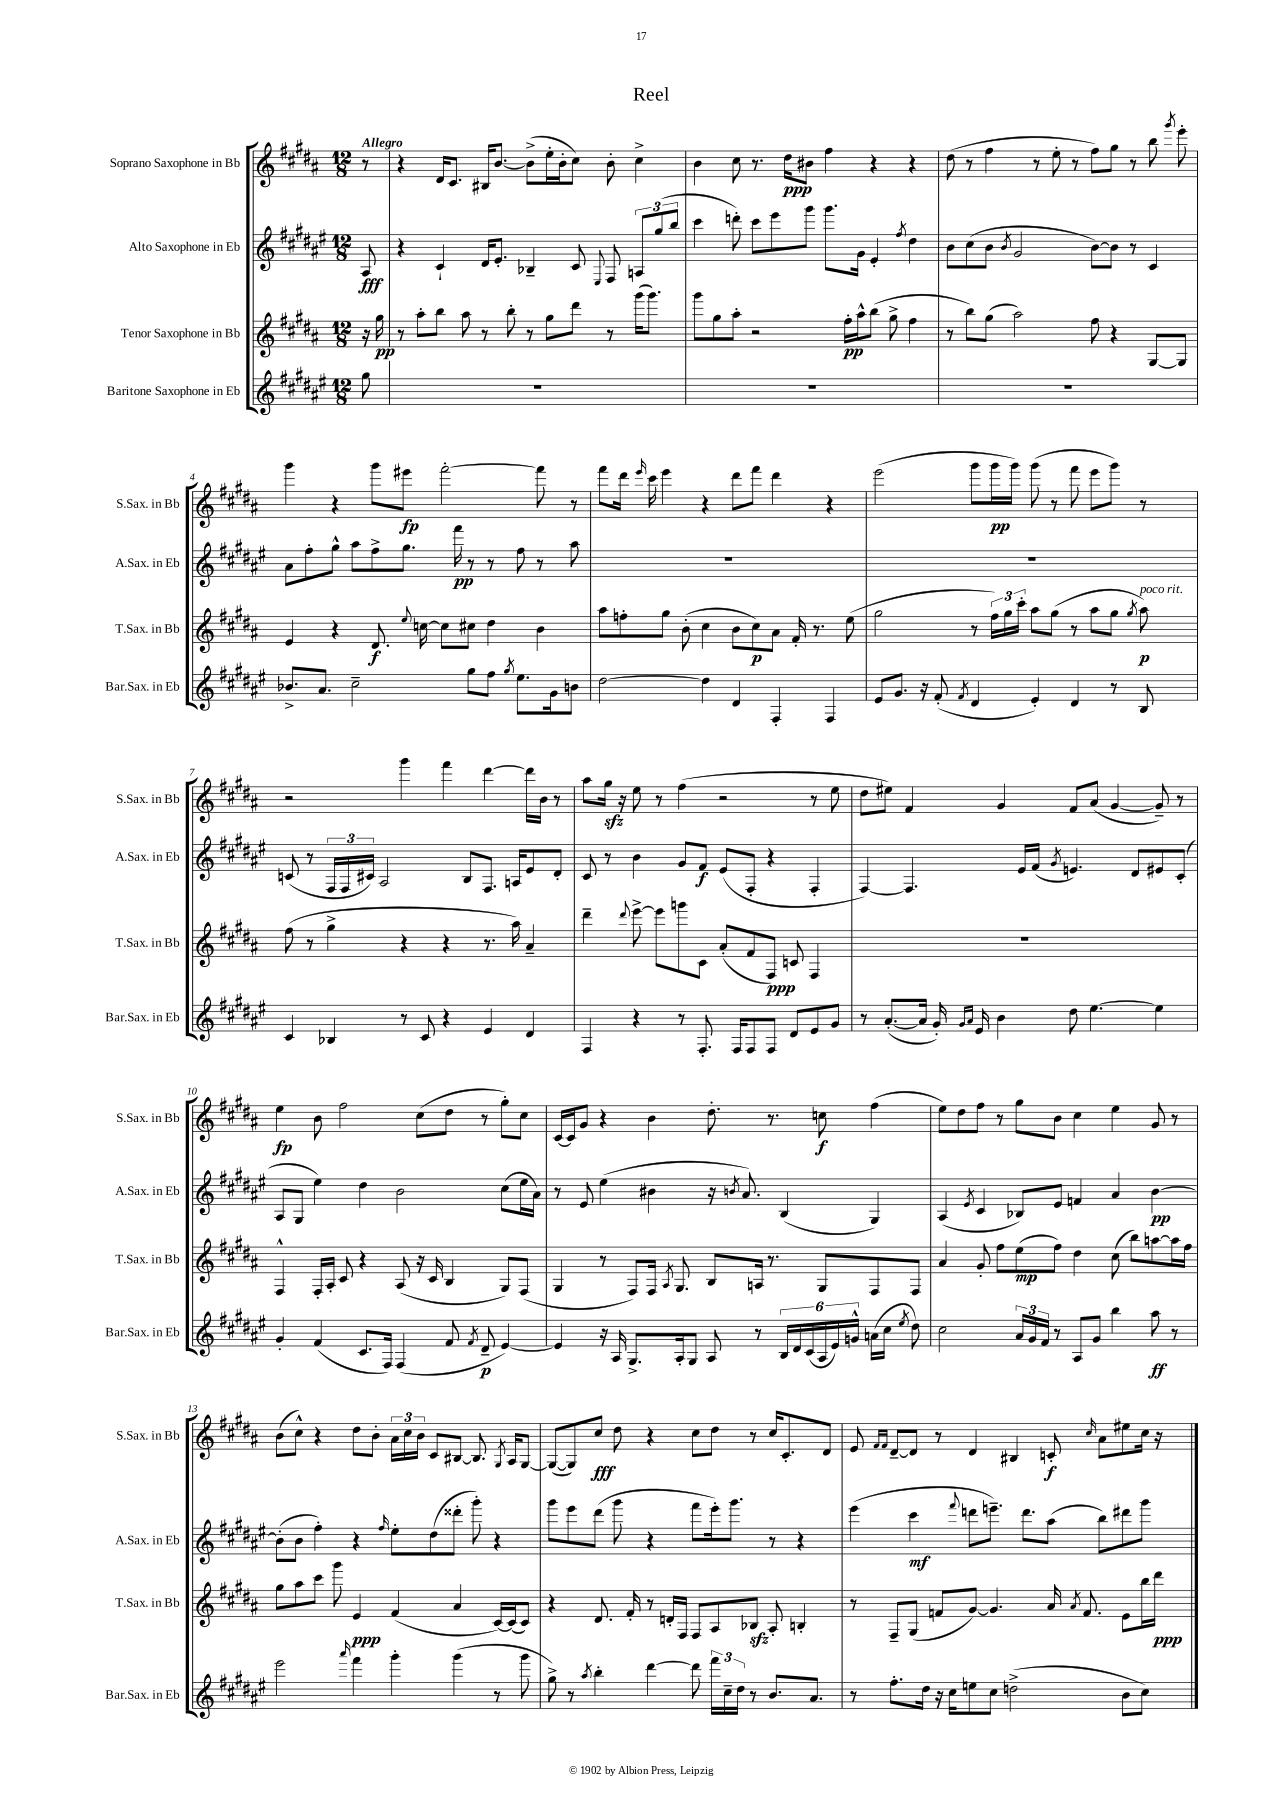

**kern	**dynam	**kern	**dynam	**kern	**dynam	**kern	**dynam
*part4	*part4	*part3	*part3	*part2	*part2	*part1	*part1
*staff4	*staff4	*staff3	*staff3	*staff2	*staff2	*staff1	*staff1
*I"Baritone Saxophone in Eb	*	*I"Tenor Saxophone in Bb	*	*I"Alto Saxophone in Eb	*	*I"Soprano Saxophone in Bb	*
*I'Bar.Sax. in Eb	*	*I'T.Sax. in Bb	*	*I'A.Sax. in Eb	*	*I'S.Sax. in Bb	*
*clefG2	*	*clefG2	*	*clefG2	*	*clefG2	*
*k[f#c#g#d#a#e#]	*	*k[f#c#g#d#a#]	*	*k[f#c#g#d#a#e#]	*	*k[f#c#g#d#a#]	*
*M12/8	*	*M12/8	*	*M12/8	*	*M12/8	*
=	=	=	=	=	=	=	=
!	!	!	!	!	!	!LO:TX:a:B:t=Allegro	!
8gg#\	.	16r	.	8A#/	fff	8r	.
.	.	16gg#\	pp	.	.	.	.
=1	=1	=1	=1	=1	=1	=1	=1
1.r	.	8r	.	4r	.	4r	.
.	.	8aa#'\L	.	.	.	.	.
.	.	8bb\J	.	4c#`/	.	16d#/KL	.
.	.	.	.	.	.	8.c#/J	.
.	.	8aa#\	.	.	.	.	.
.	.	8r	.	16d#/KL	.	16B#X/KL	.
.	.	.	.	8.e#'/J	.	[8.b/J	.
.	.	8bb'\	.	.	.	.	.
.	.	8r	.	4B-X~/	.	(8b^\L]	.
.	.	8gg#\L	.	.	.	16ee'\L	.
.	.	.	.	.	.	16b'\J	.
.	.	8ddd#\J	.	8c#/	.	8cc#\J)	.
.	.	.	.	8qqE#/	.	.	.
.	.	8r	.	8F#/	.	8b'\	.
.	.	(16ggg#\KL	.	12An/L	.	4cc#^\	.
.	.	8.ggg#\J)	.	.	.	.	.
.	.	.	.	(12gg#/	.	.	.
.	.	.	.	12bb/J	.	.	.
=2	=2	=2	=2	=2	=2	=2	=2
1.r	.	8ggg#\L	.	4ccc#\	.	4b\	.
.	.	8gg#\	.	.	.	.	.
.	.	8aa#'\J	.	8dddn'\)	.	8cc#\	.
.	.	2r	.	8ccc#\L	.	8.r	.
.	.	.	.	8eee#\	.	.	.
.	.	.	.	.	.	16dd#\KL	ppp
.	.	.	.	8ggg#\J	.	8b#X\J	.
.	.	.	.	8.ggg#\L	.	4ff#\	.
.	.	16ff#'\LL	pp	.	.	.	.
.	.	16aa#^^\J	.	16g#\Jk	.	.	.
.	.	(8bb\J	.	4e#'/	.	4r	.
.	.	8gg#^\	.	.	.	.	.
.	.	.	.	8qff#/	.	.	.
.	.	4ff#\	.	4dd#\	.	4r	.
=3	=3	=3	=3	=3	=3	=3	=3
1.r	.	8r	.	8b\L	.	(8dd#\	.
.	.	8bb\L)	.	(8cc#\	.	8r	.
.	.	(8gg#\J	.	8b\J	.	4ff#\	.
.	.	.	.	8qb/	.	.	.
.	.	2aa#\)	.	2g#/	.	.	.
.	.	.	.	.	.	8r	.
.	.	.	.	.	.	8ee'\	.
.	.	.	.	.	.	8r	.
.	.	8ff#\	.	[8b\L)	.	8ff#\L)	.
.	.	4r	.	8b\J]	.	8gg#\J	.
.	.	.	.	8r	.	8r	.
.	.	[8G#/L	.	4c#/	.	8bb\	.
.	.	.	.	.	.	8qggg#/	.
.	.	8G#/J]	.	.	.	8eee'\	.
!!LO:LB:g=z
=4	=4	=4	=4	=4	=4	=4	=4
8.b-X^/L	.	4e/	.	8a#\L	.	4ggg#\	.
.	.	.	.	8ff#'\	.	.	.
8.a#/J	.	.	.	.	.	.	.
.	.	4r	.	8gg#^^\J	.	4r	.
2cc#~\	.	.	.	8aa#\L	.	.	.
.	.	8.d#/	f	8ff#^\	.	8ggg#\L	.
.	.	.	.	8.gg#\J	.	8eee#X\J	fp
.	.	8qqee/	.	.	.	.	.
.	.	[16ccn\	.	.	.	.	.
.	.	8cc\L]	.	.	.	[2fff#'\	.
.	.	.	.	16fff#\	pp	.	.
8gg#\L	.	8cc#X\J	.	8r	.	.	.
8ff#\J	.	4dd#\	.	8r	.	.	.
8qgg#/	.	.	.	.	.	.	.
8.ee#\L	.	.	.	8ff#\	.	.	.
.	.	4b\	.	8r	.	8fff#\]	.
16g#\k	.	.	.	.	.	.	.
8bn\J	.	.	.	8aa#\	.	8r	.
=5	=5	=5	=5	=5	=5	=5	=5
[2dd#\	.	8aa#\L	.	1.r	.	8fff#\L	.
.	.	8ffn'\	.	.	.	16ddd#\Jk	.
.	.	.	.	.	.	16qqeee/	.
.	.	.	.	.	.	16ccc#\	.
.	.	8gg#\J	.	.	.	4eee\	.
.	.	(8b'\	.	.	.	.	.
4dd#\]	.	4cc#\	.	.	.	4r	.
4d#/	.	8b\L	.	.	.	8ddd#\L	.
.	.	8cc#\)	p	.	.	8fff#\J	.
4F#'/	.	8a#\J	.	.	.	4ddd#\	.
.	.	16f#'/	.	.	.	.	.
.	.	8.r	.	.	.	.	.
4F#/	.	.	.	.	.	4r	.
.	.	(8ee\	.	.	.	.	.
=6	=6	=6	=6	=6	=6	=6	=6
8e#/L	.	2gg#\	.	1.r	.	(2eee\	.
8.g#/J	.	.	.	.	.	.	.
16r	.	.	.	.	.	.	.
(8f#'/	.	.	.	.	.	.	.
8qf#/	.	.	.	.	.	.	.
4d#/	.	8r	.	.	.	8ggg#\L	.
.	.	24ff#\LL)	.	.	.	16ggg#\L	pp
.	.	24gg#\	.	.	.	.	.
.	.	.	.	.	.	16ggg#\JJ)	.
.	.	24ccc#'\JJ	.	.	.	.	.
4e#'/)	.	8aa#\L	.	.	.	(8ggg#\	.
.	.	(8gg#\J	.	.	.	8r	.
4d#/	.	8r	.	.	.	8fff#\	.
.	.	8aa#\L	.	.	.	8eee\L	.
8r	.	8gg#\J	.	.	.	8ggg#\J)	.
.	.	8qgg#/	.	.	.	.	.
!	!	!LO:TX:a:i:t=poco rit.	!	!	!	!	!
8B/	.	8aa#\)	p	.	.	8r	.
!!LO:LB:g=z
=7	=7	=7	=7	=7	=7	=7	=7
4c#/	.	(8ff#\	.	(8cn/	.	2r	.
.	.	8r	.	8r	.	.	.
4B-X/	.	4gg#^\	.	24F#/LL	.	.	.
.	.	.	.	24F#/	.	.	.
.	.	.	.	24c#X/JJ)	.	.	.
.	.	.	.	2A#/	.	.	.
8r	.	4r	.	.	.	4ggg#\	.
8c#/	.	.	.	.	.	.	.
4r	.	4r	.	.	.	4fff#\	.
.	.	.	.	8B/L	.	.	.
4e#/	.	8.r	.	8.F#/J	.	[4ddd#\	.
.	.	16aa#\)	.	16An/KL	.	.	.
4d#/	.	4a#~/	.	8e#/	.	16ddd#\LL]	.
.	.	.	.	.	.	16b\JJ	.
.	.	.	.	8d#'/J	.	8r	.
=8	=8	=8	=8	=8	=8	=8	=8
4F#/	.	4ddd#~\	.	8c#/	.	8aa#\L	.
.	.	.	.	8r	.	16gg#zz\Jk	.
.	.	.	.	.	.	16r	.
.	.	8qqddd#/	.	.	.	.	.
4r	.	[8eee^\	.	4b\	.	8ee\	.
.	.	8eee\L]	.	.	.	8r	.
8r	.	8gggn\	.	8g#/L	.	(4ff#\	.
8.F#'/	.	8c#\J	.	8f#/J	f	.	.
.	.	(8a#'/L	.	(8e#/L	.	2r	.
16F#/KL	.	.	.	.	.	.	.
8F#/	.	8f#/	.	8F#'/J	.	.	.
8F#/J	.	8F#/J)	ppp	4r	.	.	.
8d#/L	.	8cn/	.	.	.	.	.
8e#/	.	4F#/	.	4F#'/	.	8r	.
8g#/J	.	.	.	.	.	8ee\	.
=9	=9	=9	=9	=9	=9	=9	=9
8r	.	1.r	.	[4F#/)	.	8dd#\L	.
([8.a#'/L	.	.	.	.	.	8ee#X\J)	.
.	.	.	.	4.F#/]	.	4f#/	.
16a#/Jk]	.	.	.	.	.	.	.
16g#'/)	.	.	.	.	.	.	.
16qqg#/LL	.	.	.	.	.	.	.
16qqa#/JJ	.	.	.	.	.	.	.
16e#/	.	.	.	.	.	.	.
4b\	.	.	.	.	.	4g#/	.
.	.	.	.	16e#/LL	.	.	.
.	.	.	.	(16f#/JJ	.	.	.
.	.	.	.	8qg#/	.	.	.
8dd#\	.	.	.	4.en/)	.	8f#/L	.
[4.ee#\	.	.	.	.	.	(8a#/J	.
.	.	.	.	.	.	[4g#/	.
.	.	.	.	8d#/L	.	.	.
4ee#\]	.	.	.	8e#X/	.	8g#~/])	.
.	.	.	.	(8c#'/J	.	8r	.
!!LO:LB:g=z
=10	=10	=10	=10	=10	=10	=10	=10
4g#'/	.	4F#^^/	.	8A#/L	.	4ee\	fp
.	.	.	.	8G#/J	.	.	.
(4f#/	.	16F#'/LL	.	4ee#\)	.	8b\	.
.	.	16A#'/JJ	.	.	.	.	.
.	.	8c#/	.	.	.	2ff#\	.
8.c#/L	.	4r	.	4dd#\	.	.	.
16F#/Jk)	.	.	.	.	.	.	.
(4F#/	.	(8A#/	.	2b\	.	.	.
.	.	16r	.	.	.	(8cc#\L	.
.	.	16c#/	.	.	.	.	.
8f#/	.	4B/	.	.	.	8dd#\J	.
8qf#/	.	.	.	.	.	.	.
8d#~/	p	.	.	.	.	8r	.
[4e#/)	.	8G#/L)	.	(8cc#\L	.	8gg#'\L)	.
.	.	(8F#/J	.	16ee#\L	.	8cc#\J	.
.	.	.	.	16a#\JJ)	.	.	.
=11	=11	=11	=11	=11	=11	=11	=11
4e#/]	.	4G#/	.	8r	.	[16c#/LL	.
.	.	.	.	.	.	16c#/J]	.
.	.	.	.	8e#/	.	8g#/J	.
16r	.	8r	.	(4ee#\	.	4r	.
16A#/	.	.	.	.	.	.	.
8.G#^/L	.	8F#/L)	.	.	.	.	.
.	.	16F#/Jk	.	4b#X\	.	4b\	.
.	.	8qA#/	.	.	.	.	.
16A#'/k	.	8.G#/	.	.	.	.	.
8G#/J	.	.	.	.	.	.	.
8A#/	.	8B/L	.	16r	.	8.dd#'\	.
.	.	.	.	8qbn/	.	.	.
.	.	.	.	8.a#/)	.	.	.
8r	.	16An/Jk	.	.	.	.	.
.	.	8.r	.	.	.	8.r	.
24B/LL	.	.	.	(4B/	.	.	.
24d#/	.	.	.	.	.	.	.
(24c#/	.	.	.	.	.	.	.
24A#/	.	8G#/L	.	.	.	8ccn\	f
24e#/)	.	.	.	.	.	.	.
24gn^^/JJ	.	.	.	.	.	.	.
(16an\LL	.	8F#/	.	4G#/)	.	(4ff#\	.
16cc#\JJ	.	.	.	.	.	.	.
8qee#/	.	.	.	.	.	.	.
8dd#\)	.	8F#/J	.	.	.	.	.
=12	=12	=12	=12	=12	=12	=12	=12
2cc#\	.	4a#/	.	(4A#/	.	8ee\L)	.
.	.	.	.	.	.	8dd#\	.
.	.	.	.	8qe#/	.	.	.
.	.	8g#'/	.	4c#/	.	8ff#\J	.
.	.	8ff#\L	.	.	.	8r	.
24a#/LL	.	(8ee\	mp	8B-X/L)	.	8gg#\L	.
24g#/	.	.	.	.	.	.	.
24f#/JJ	.	.	.	.	.	.	.
8r	.	8ff#\J)	.	8e#/J	.	8b\J	.
8A#/L	.	4dd#\	.	4fn/	.	4cc#\	.
8g#/J	.	.	.	.	.	.	.
4bb\	.	(8cc#\	.	4a#/	.	4ee\	.
.	.	8bb\L)	.	.	.	.	.
8aa#\	ff	[8aan\	.	[4b\	pp	8g#/	.
8r	.	16aa\L]	.	.	.	8r	.
.	.	16ff#\JJ	.	.	.	.	.
!!LO:LB:g=z
=13	=13	=13	=13	=13	=13	=13	=13
2eee#\	.	8gg#\L	.	(8b'\L]	.	(8b\L	.
.	.	8aa#\	.	8b\J	.	8cc#^^\J)	.
.	.	8ccc#\J	.	4ff#'\)	.	4r	.
.	.	8ggg#\	.	.	.	.	.
16qqaaa#/	.	.	.	.	.	.	.
4fff#\	.	4e/	ppp	4r	.	8dd#\L	.
.	.	.	.	.	.	8b'\J	.
.	.	.	.	16qqff#/	.	.	.
4ggg#'\	.	(4f#/	.	8ee#'\L	.	24a#\LL	.
.	.	.	.	.	.	24cc#\	.
.	.	.	.	.	.	24b\JJ	.
.	.	.	.	(8dd#\	.	8c#/L	.
(4ggg#\	.	4a#/	.	8ddd##X'\J	.	[8B#X/J	.
.	.	.	.	8ggg#'\)	.	8.B#/]	.
8r	.	[16c#/LL)	.	4r	.	.	.
.	.	.	.	.	.	8qG#/	.
.	.	(16c#/J]	.	.	.	16A#/KL	.
8ggg#\	.	8c#/J)	.	.	.	[8G#/J	.
=14	=14	=14	=14	=14	=14	=14	=14
8gg#^\)	.	4r	.	8ggg#\L	.	(8G#/L_	.
8r	.	.	.	8eee#\	.	8G#/])	.
8qaa#/	.	.	.	.	.	.	.
4bb'\	.	8.d#/	.	(8ddd#\J	.	8cc#/J	fff
.	.	.	.	8ggg#\	.	8dd#\	.
.	.	16f#'/	.	.	.	.	.
[4ddd#\	.	8r	.	4r	.	4r	.
.	.	16dn'/LL	.	.	.	.	.
.	.	16F#/JJ	.	.	.	.	.
8ddd#\]	.	8F#/L	.	8fff#\L	.	8cc#\L	.
24fff#\LL	.	8A#/	.	16eee#'\k)	.	8dd#\J	.
24cc#~\	.	.	.	.	.	.	.
.	.	.	.	8.ggg#\J	.	.	.
24dd#\JJ	.	.	.	.	.	.	.
8r	.	8B-Xzz/J	.	.	.	8r	.
8.b/L	.	8A#'/	.	8r	.	16cc#/KL	.
.	.	.	.	.	.	8.c#'/	.
.	.	4Bn'/	.	4r	.	.	.
8.a#/J	.	.	.	.	.	.	.
.	.	.	.	.	.	8d#/J	.
=15	=15	=15	=15	=15	=15	=15	=15
8r	.	8r	.	(4eee#\	.	8e/	.
.	.	.	.	.	.	16qqf#/LL	.
.	.	.	.	.	.	16qqf#/JJ	.
8.ff#'\L	.	8F#~/L	.	.	.	[8d#~/L	.
.	.	(8G#/J	.	4ccc#\	mf	8d#/J]	.
16dd#\Jk	.	.	.	.	.	.	.
16r	.	8fn/L	.	.	.	8r	.
16cc#\KL	.	.	.	.	.	.	.
.	.	.	.	8qqfff#/	.	.	.
8een\	.	[8g#/J)	.	8dddn\L	.	4d#/	.
8cc#\J	.	4.g#/]	.	8.eeen~\J)	.	.	.
(2ddn^\	.	.	.	.	.	4B#X/	.
.	.	.	.	8.ddd\L	.	.	.
.	.	16a#/	.	(8aa#\J	.	8cn'/	f
.	.	8qa#/	.	.	.	.	.
.	.	8.f/	.	.	.	.	.
.	.	.	.	.	.	16qqcc#/	.
.	.	.	.	8bb\L)	.	8a#\L	.
8b\L	.	8e\L	.	8ddd#X\	.	8ee#X\	.
8cc#\J)	.	16bb\L	.	8ggg#\J	.	16cc#\Jk	.
.	.	16ddd#\JJ	ppp	.	.	16r	.
==	==	==	==	==	==	==	==
*-	*-	*-	*-	*-	*-	*-	*-
